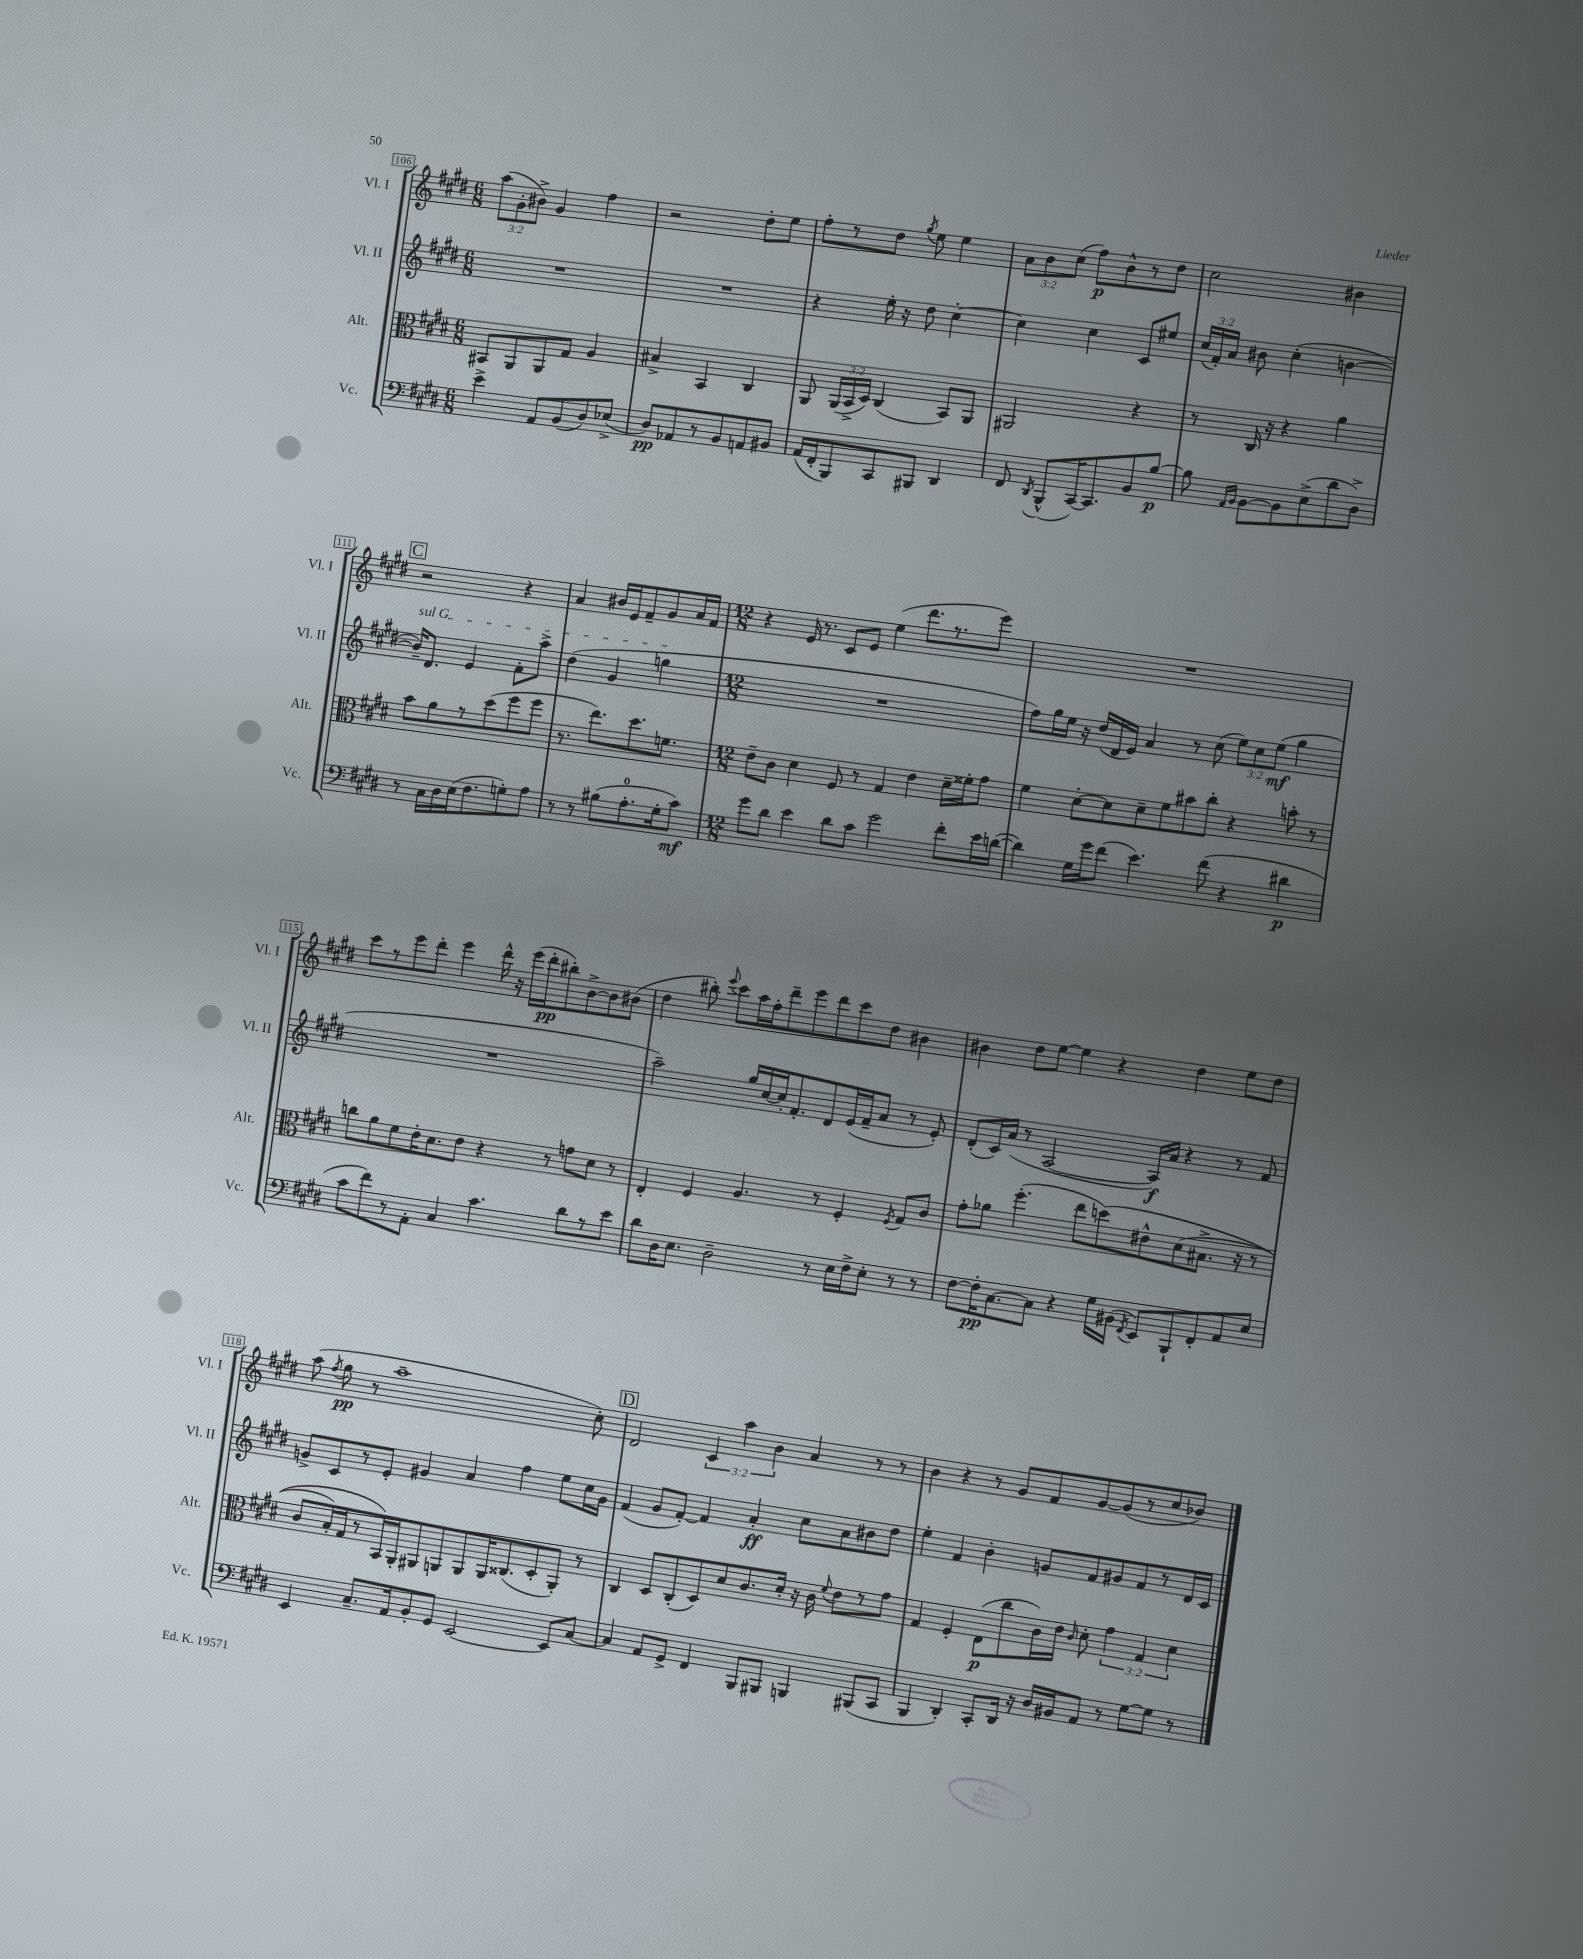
<<
\new StaffGroup <<
\new Staff = "s0" \with { instrumentName = "Vl. I" shortInstrumentName = "Vl. I" } {
    \clef treble \key e \major \numericTimeSignature \time 6/8 \override Staff.TupletNumber.text = #tuplet-number::calc-fraction-text
    \autoBeamOff \tuplet 3/2 { a''8[( gis'8-. bis'8]->) } gis'4 fis''4 |
    r2 dis''8[-. e''8] |
    fis''8[-. r8 dis''8] \acciaccatura { gis''8 } e''8 e''4 |
    \tuplet 3/2 { a'8[ b'8 cis''8]( } fis''8[\p) b'8-^ r8 dis''8] |
    cis''2 bis'4 |
    \mark \markup { \box "C" } r2 r4 |
    a'4 bis'16[ e'16 fis'8-- gis'8 a'16 fis'16] |
    \numericTimeSignature \time 12/8 r4 e'16 r8. cis'8[ e'8] e''4( dis'''8.[ r8. e'''8]) |
    R1. |
    cis'''8[ r8 e'''8 dis'''8]-. e'''4 dis'''16-^ r16 e'''16[( dis'''16-.\pp bis''8-.) b'8~-> b'8 bis'8]( |
    dis''4 bis''8-.) \appoggiatura { e'''8 } cis'''8[ a''16 fis''16-. dis'''8-- e'''8 dis'''8 cis'''8 dis''8] bis'4 |
    bis'4 dis''8[ e''8]~ e''4 r4 dis''4 e''8[ dis''8] |
    a''8( \acciaccatura { fis''8 } gis''8\pp r8 a''1-- cis''8-.) |
    \mark \markup { \box "D" } dis'2 \tuplet 3/2 { cis'4 a''4 b'4 } a'4 r8 r8 |
    b'4 r4 r8 gis'8[ fis'8 gis'8~ gis'8( r8 cis''8 bes'8]) \bar "|." |
}
\new Staff = "s1" \with { instrumentName = "Vl. II" shortInstrumentName = "Vl. II" } {
    \clef treble \key e \major \numericTimeSignature \time 6/8 \override Staff.TupletNumber.text = #tuplet-number::calc-fraction-text
    \autoBeamOff R2. |
    R2. |
    r4 e''16-. r16 dis''8 cis''4~-. |
    cis''4 cis''4 cis'8[ eis''8] |
    \tuplet 3/2 { cis''16[( fis'16-.) a'16] } bis'8 cis''4-.( b'4~ |
    \mark \markup { \box "C" } \once \override TextSpanner.bound-details.left.text = \markup { \italic "sul G" } b'16[--\startTextSpan) dis'8.] e'4 fis'8[-. a''8]-> |
    dis''4( gis'4 g''4\stopTextSpan |
    \numericTimeSignature \time 12/8 R1. |
    fis''8[) gis''16 e''16] r16 dis''16[( dis'16 e'16]) a'4 r8 cis''8( \tuplet 3/2 { e''8[) cis''8 e''8]\mf( } gis''4 |
    R1. |
    a''2--) gis''16[ cis''16~ cis''16-. fis'8.-. dis'8 e'16( fis'16-- a'8] r8 e'8-.) |
    dis'8[-.( cis'16) a'16]( r8 a2~ a16[\f) a'16] r4 r8 fis'8 |
    g'8[-> cis'8 r8 e'8]-. gis'4 a'4 fis''4 e''8[ cis''16 gis'16] |
    \mark \markup { \box "D" } fis'4( gis'8[ fis'8]~-.) fis'4 a'4-.\ff cis''8[ a'8 bis'8 dis''8] |
    e''4-. fis'4 b'4-. g'8[ fis'8 gis'8 fis'8 r8 dis'16 cis'16] \bar "|." |
}
\new Staff = "s2" \with { instrumentName = "Alt." shortInstrumentName = "Alt." } {
    \clef alto \key e \major \numericTimeSignature \time 6/8 \override Staff.TupletNumber.text = #tuplet-number::calc-fraction-text
    \autoBeamOff bis,8[ a,8 a,8 gis8] a4 |
    bis4-> b,4 cis4 |
    a,8 \tuplet 3/2 { a,16[( b,16-> dis16]) } cis4( b,8[) a,8] |
    ais,2 r4 |
    r8 cis16 r16 r4 a'4 |
    \mark \markup { \box "C" } b'8[ a'8 r8 dis''8( fis''8 fis''8] |
    r8. e''8.[) dis''8. f'8.] |
    \numericTimeSignature \time 12/8 e'8[-- cis'8] dis'4 fis8 r8 gis4 e'4 dis'16[-- fisis'16-. gis'8] |
    fis'4 dis'8[~-. dis'8 dis'8-- fis'8 bis'8 cis''8]-. r4 b'8-. r8 |
    c''8[ a'8 fis'8 e'16-. dis'8. e'8] r4 r8 g'8[ dis'8] r8 |
    e4-. fis4 a4. r8 fis4-. \acciaccatura { fis8 } gis8[ cis'8] |
    gis'8[-. aes'8] fis''4.-.( e''8[ d''8)\( eis'8-^ dis'8( bis8.]-> r16 r8 |
    cis'8[ b16-.) gis16 r8 b,16\) a,16-. ais,8 a,8 a,8 a,16 cisis8.( dis8-. a,8]-.) r8 |
    \mark \markup { \box "D" } cis4 dis8[ cis8-.( dis8) dis'8 cis'8. dis'16]-. r16 cis'16 \appoggiatura { fis'8 } e'8[ r8 gis'8] |
    gis4 fis4-. e8[\p( cis''8 cis'16) e'16] \grace { cis'16 } dis'8-. \tuplet 3/2 { gis'4 gis4 dis'4 } \bar "|." |
}
\new Staff = "s3" \with { instrumentName = "Vc." shortInstrumentName = "Vc." } {
    \clef bass \key e \major \numericTimeSignature \time 6/8
    \autoBeamOff e'4-> a,8[ b,8( dis8) ees8]->( |
    dis8[\pp) aes,8 r8 b,8 a,8 bis,8] |
    a,16[( fis,16-. b,,8) cis,8 bis,,8] dis,4 |
    fis,8 \acciaccatura { dis,8 } b,,8[-^( cis,16~) cis,8. b,8 b8]~\p |
    b8 \grace { a,16[ b,16] } b,8[~ b,8 e8->( dis'8 dis8]->) |
    \mark \markup { \box "C" } r8 cis16[ dis16 e16( fis8. g8-.) a8] |
    r8 r8 bis8[( a8.-0-. gis16-. cis'8]\mf) |
    \numericTimeSignature \time 12/8 gis'8[ dis'8] e'4 dis'8[ cis'8] gis'2 fis'8[-. e'16 d'16]~( |
    d'4) gis16[ gis'16 fis'8]( e'4.) fis'8( r4 dis'4\p |
    cis'8[ fis'8) r8 a,8]-. cis4 cis'4. dis'8[ r8 e'8] |
    dis'8[ dis16 e8.] dis2-- r8 e16[ fis16-> e8]-. r8 r8 |
    fis8[~ fis16-.\pp cis8.~ cis8] r4 gis16[ bis,16]( \acciaccatura { fis,8 } e,8[) b,,8-! fis,8-. a,8 e8] |
    e,4 cis8.[-- a,16 b,8-. gis,8] e,2~ e,8[ cis8]~ |
    \mark \markup { \box "D" } cis4 a,8[ gis,8]-> fis,4 b,,8[ bis,,8] b,,4 bis,,8[( cis,8] |
    b,,4 dis,4-.) cis,8[-. dis,16] r16 dis16[ bis,16 a,8] r8 gis8[~ gis8] r8 \bar "|." |
}
>>
>>
\layout { \context { \Score currentBarNumber = #106 \override BarNumber.stencil = #(make-stencil-boxer 0.1 0.3 ly:text-interface::print) } }
